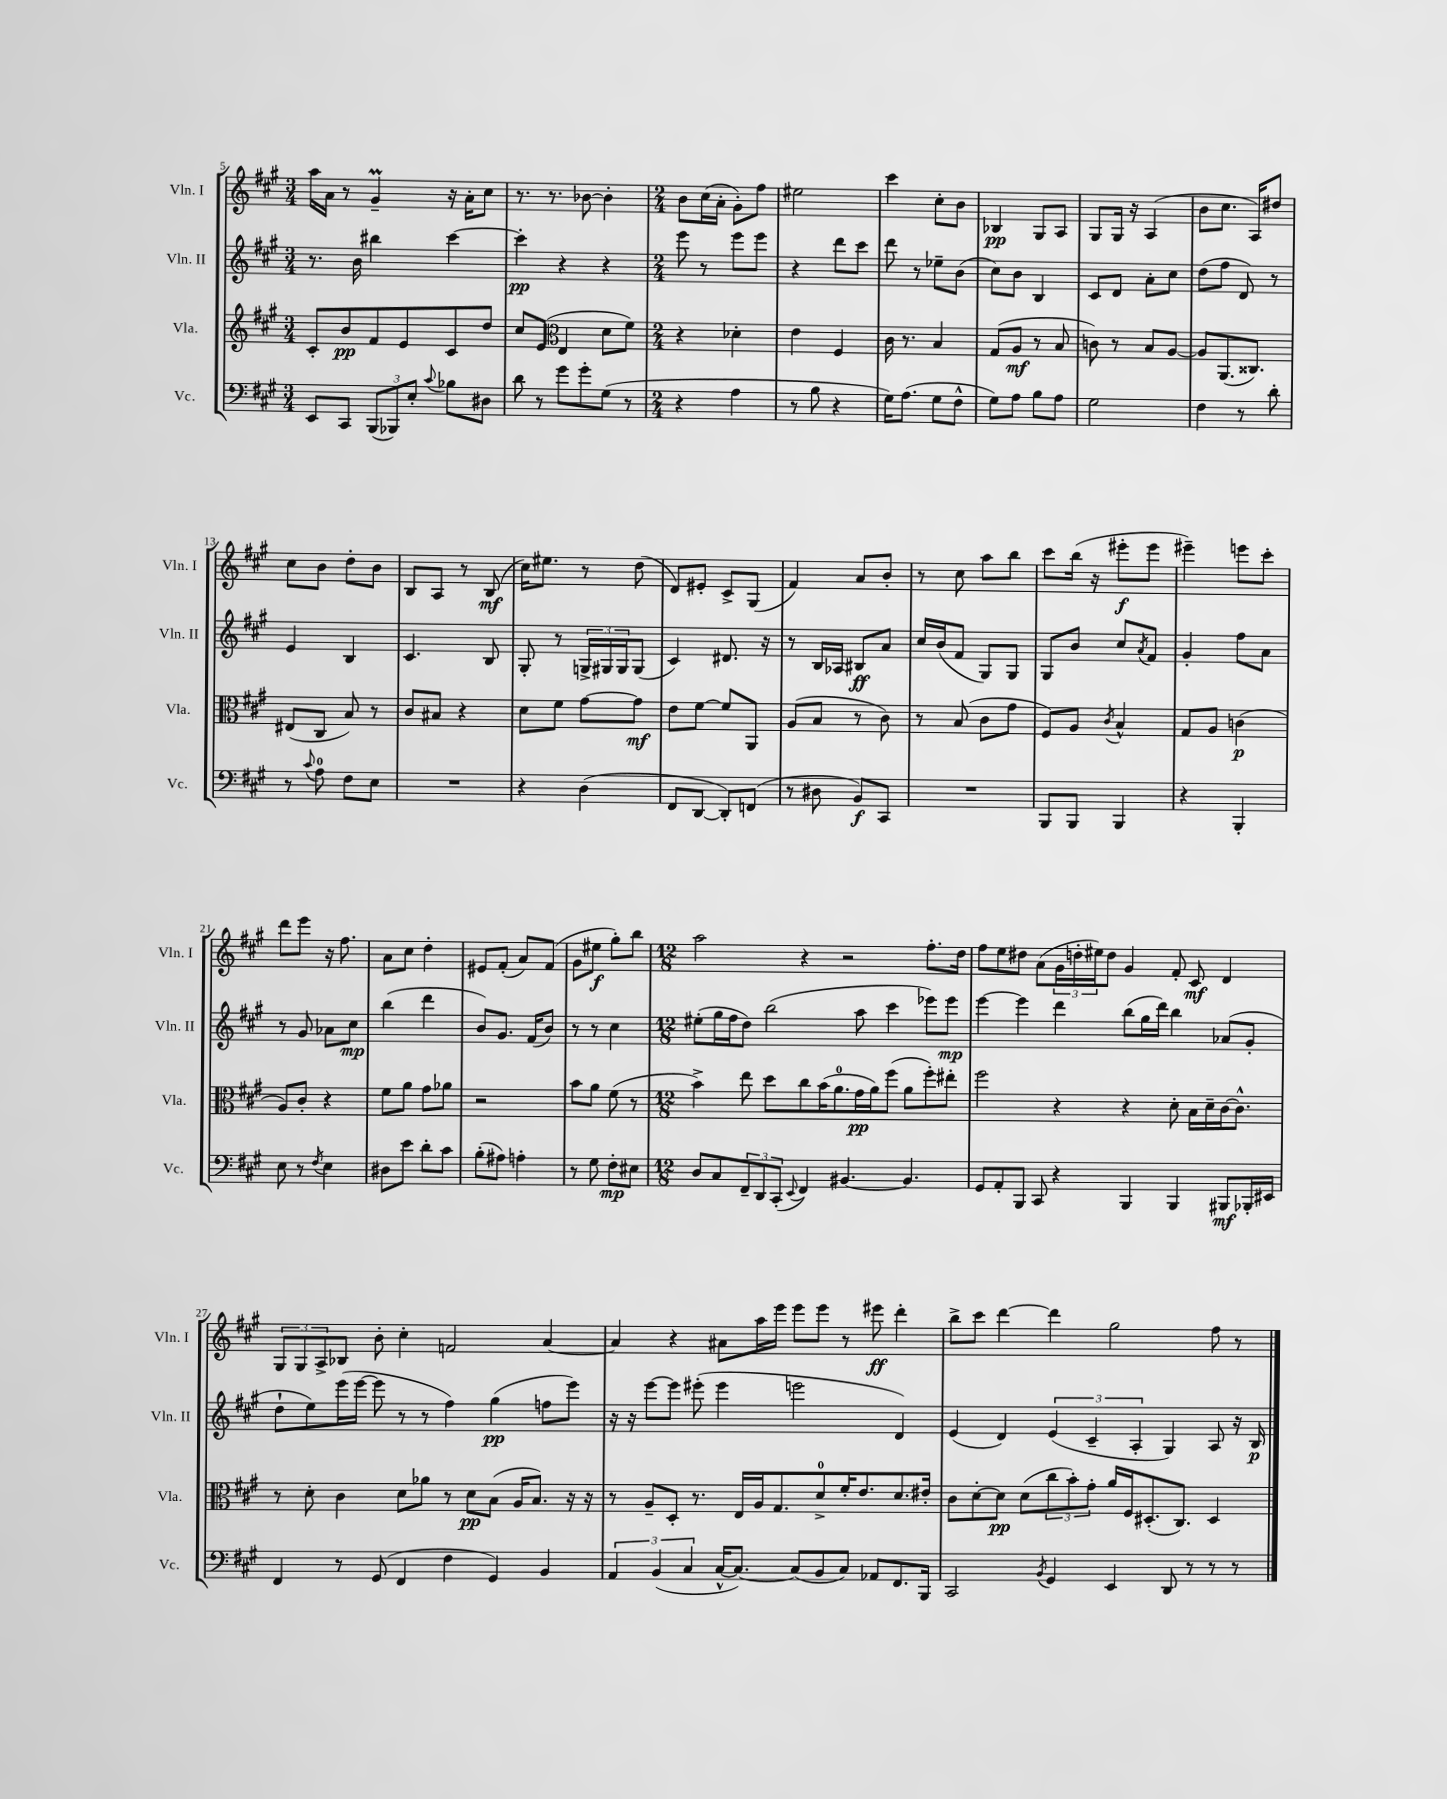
<<
\new StaffGroup <<
\new Staff = "s0" \with { instrumentName = "Vln. I" shortInstrumentName = "Vln. I" } {
    \clef treble \key a \major \numericTimeSignature \time 3/4
    a''16 a'16 r8 gis'4--\prall r16 a'16-. cis''8 |
    r8. r8. bes'8~ bes'4-. |
    \numericTimeSignature \time 2/4 b'8 cis''16( a'16-. gis'8-.) fis''8 |
    eis''2 |
    cis'''4 cis''8-. b'8 |
    bes4\pp gis8 a8 |
    gis8 gis16 r16 a4( |
    b'8 cis''8. a16) dis''8 |
    cis''8 b'8 d''8-. b'8 |
    b8 a8 r8 b8\mf( |
    cis''16) eis''8. r8 d''8( |
    d'8) eis'8-. cis'8-> gis8( |
    fis'4) a'8 b'8-. |
    r8 cis''8 a''8 b''8 |
    cis'''8 b''16( r16 eis'''8-.\f eis'''8 |
    eis'''4--) e'''8 cis'''8-. |
    d'''8 e'''8 r16 fis''8. |
    a'8 cis''8 d''4-. |
    eis'8 fis'8-.( a'8) fis'8( |
    gis'8 eis''8\f gis''8-.) b''8 |
    \numericTimeSignature \time 12/8 a''2 r4 r2 fis''8.-. d''16 |
    fis''8 e''8 dis''8 a'8( \tuplet 3/2 { gis'16 d''16-. eis''16) } d''8 gis'4 fis'8-. cis'8\mf d'4 |
    \tuplet 3/2 { gis8 gis8 a8-> } bes8 b'8-. cis''4-. f'2 a'4~ |
    a'4 r4 ais'8 a''16 e'''16 e'''8 e'''8 r8 eis'''8\ff d'''4-. |
    b''8-> cis'''8 d'''4~ d'''4 gis''2 fis''8 r8 \bar "|." |
}
\new Staff = "s1" \with { instrumentName = "Vln. II" shortInstrumentName = "Vln. II" } {
    \clef treble \key a \major \numericTimeSignature \time 3/4
    r8. b'16 bis''4 cis'''4~ |
    cis'''4-.\pp r4 r4 |
    \numericTimeSignature \time 2/4 e'''8 r8 e'''8 e'''8 |
    r4 d'''8 cis'''8 |
    d'''8 r8 ees''8-- b'8( |
    cis''8) b'8 b4 |
    cis'8 d'8 a'8-. cis''8 |
    d''8( fis''8 d'8) r8 |
    e'4 b4 |
    cis'4. b8 |
    gis8-. r8 \tuplet 3/2 { g16-> gis16 gis16 } gis8( |
    cis'4) dis'8. r16 |
    r8 b16 aes16 bis8\ff a'8 |
    cis''16 b'16( fis'8 gis8) gis8 |
    gis8 b'8 cis''8 \acciaccatura { a'8 } fis'8 |
    gis'4-. fis''8 a'8 |
    r8 gis'8 aes'8 cis''8\mp |
    b''4( d'''4 |
    b'8) gis'8. fis'16( b'8) |
    r8 r8 cis''4 |
    \numericTimeSignature \time 12/8 eis''8-.( gis''16 fis''16 d''8) b''2( a''8 cis'''4 ees'''8) ees'''8\mp |
    e'''4~ e'''4 d'''4 b''8( gis''16 d'''16) b''4 aes'8( gis'8-. |
    d''8-! e''8) e'''16( e'''16~ e'''8 r8 r8 fis''4) gis''4\pp( f''8 e'''8) |
    r16 r16 e'''8~ e'''8 eis'''8-.( eis'''4 e'''2 d'4) |
    e'4( d'4) \tuplet 3/2 { e'4( cis'4-- a4-. } gis4) a8 r16 b16\p \bar "|." |
}
\new Staff = "s2" \with { instrumentName = "Vla." shortInstrumentName = "Vla." } {
    \clef treble \key a \major \numericTimeSignature \time 3/4
    cis'8-. b'8\pp fis'8 e'8 cis'8 d''8 |
    cis''8 e'8( \clef alto e4 d'8 fis'8) |
    \numericTimeSignature \time 2/4 r4 des'4-. |
    e'4 fis4 |
    cis'16 r8. b4 |
    gis8( a8\mf r8 b8 |
    c'8) r8 b8 a8~ |
    a8 a,8.( cisis8.) |
    eis8( cis8 b8) r8 |
    cis'8 bis8 r4 |
    d'8 fis'8 gis'8~ gis'8\mf |
    e'8 fis'8~ fis'8 a,8 |
    a8( b8 r8 cis'8) |
    r8 b8( cis'8 gis'8 |
    fis8) a8 \acciaccatura { cis'8 } b4-^ |
    gis8 a8 c'4\p( |
    a8) cis'8-. r4 |
    fis'8 a'8 gis'8 aes'8 |
    r2 |
    b'8 a'8 fis'8( r8 |
    \numericTimeSignature \time 12/8 b'4->) e''8 d''8 cis''8 b'16( a'8.-0 gis'16\pp a'16) fis''8( a'8 fis''8-.) eis''8-. |
    fis''2 r4 r4 d'8-. b16 d'16-- cis'16~ cis'8.-^ |
    r8 d'8-. cis'4 d'8 aes'8 r8 d'8\pp b8( a16 b8.) r16 r16 |
    r8 a8-- d8-. r8. e16 a16 gis8. d'8-0-> fis'16-. e'8. d'8. eis'16-. |
    cis'8 d'8~-. d'8\pp d'8( \tuplet 3/2 { cis''8 b'8-.) gis'8-. } a'16 fis16 dis8.-.( cis8.) dis4 \bar "|." |
}
\new Staff = "s3" \with { instrumentName = "Vc." shortInstrumentName = "Vc." } {
    \clef bass \key a \major \numericTimeSignature \time 3/4
    e,8 cis,8 \tuplet 3/2 { b,,8( bes,,8) e8-. } \appoggiatura { cis'8 } bes8 dis8 |
    d'8 r8 gis'8 gis'8-. gis8( r8 |
    \numericTimeSignature \time 2/4 r4 a4 |
    r8 b8 r4 |
    gis16) a8.( gis8 fis8-^ |
    gis8) a8 b8 a8 |
    gis2 |
    fis4 r8 d'8-. |
    r8 \appoggiatura { cis'8 } a8-0 fis8 e8 |
    R2 |
    r4 d4( |
    fis,8 d,8~ d,8-.) f,8( |
    r8 dis8 b,8\f) cis,8 |
    R2 |
    b,,8 b,,8 b,,4 |
    r4 b,,4-. |
    e8 r8 \acciaccatura { fis8 } e4 |
    dis8 e'8 d'8-. cis'8 |
    b8-.( ais8) a4-. |
    r8 gis8 fis8-.\mp eis8 |
    \numericTimeSignature \time 12/8 d8 cis8 \tuplet 3/2 { fis,8-- d,8 cis,8-.( } \appoggiatura { e,8 } fis,4) bis,4.~ bis,4. |
    gis,8 a,8-. b,,8 cis,8 r4 b,,4 b,,4 bis,,8\mf bes,,16-. eis,16 |
    fis,4 r8 gis,8( fis,4 fis4 gis,4) b,4 |
    \tuplet 3/2 { a,4 b,4( cis4 } cis16~-^ cis8.~) cis8( b,8 cis8) aes,8 fis,8. b,,16 |
    cis,2 \acciaccatura { b,8 } gis,4 e,4 d,8 r8 r8 r8 \bar "|." |
}
>>
>>
\layout { \context { \Score currentBarNumber = #5 } }
